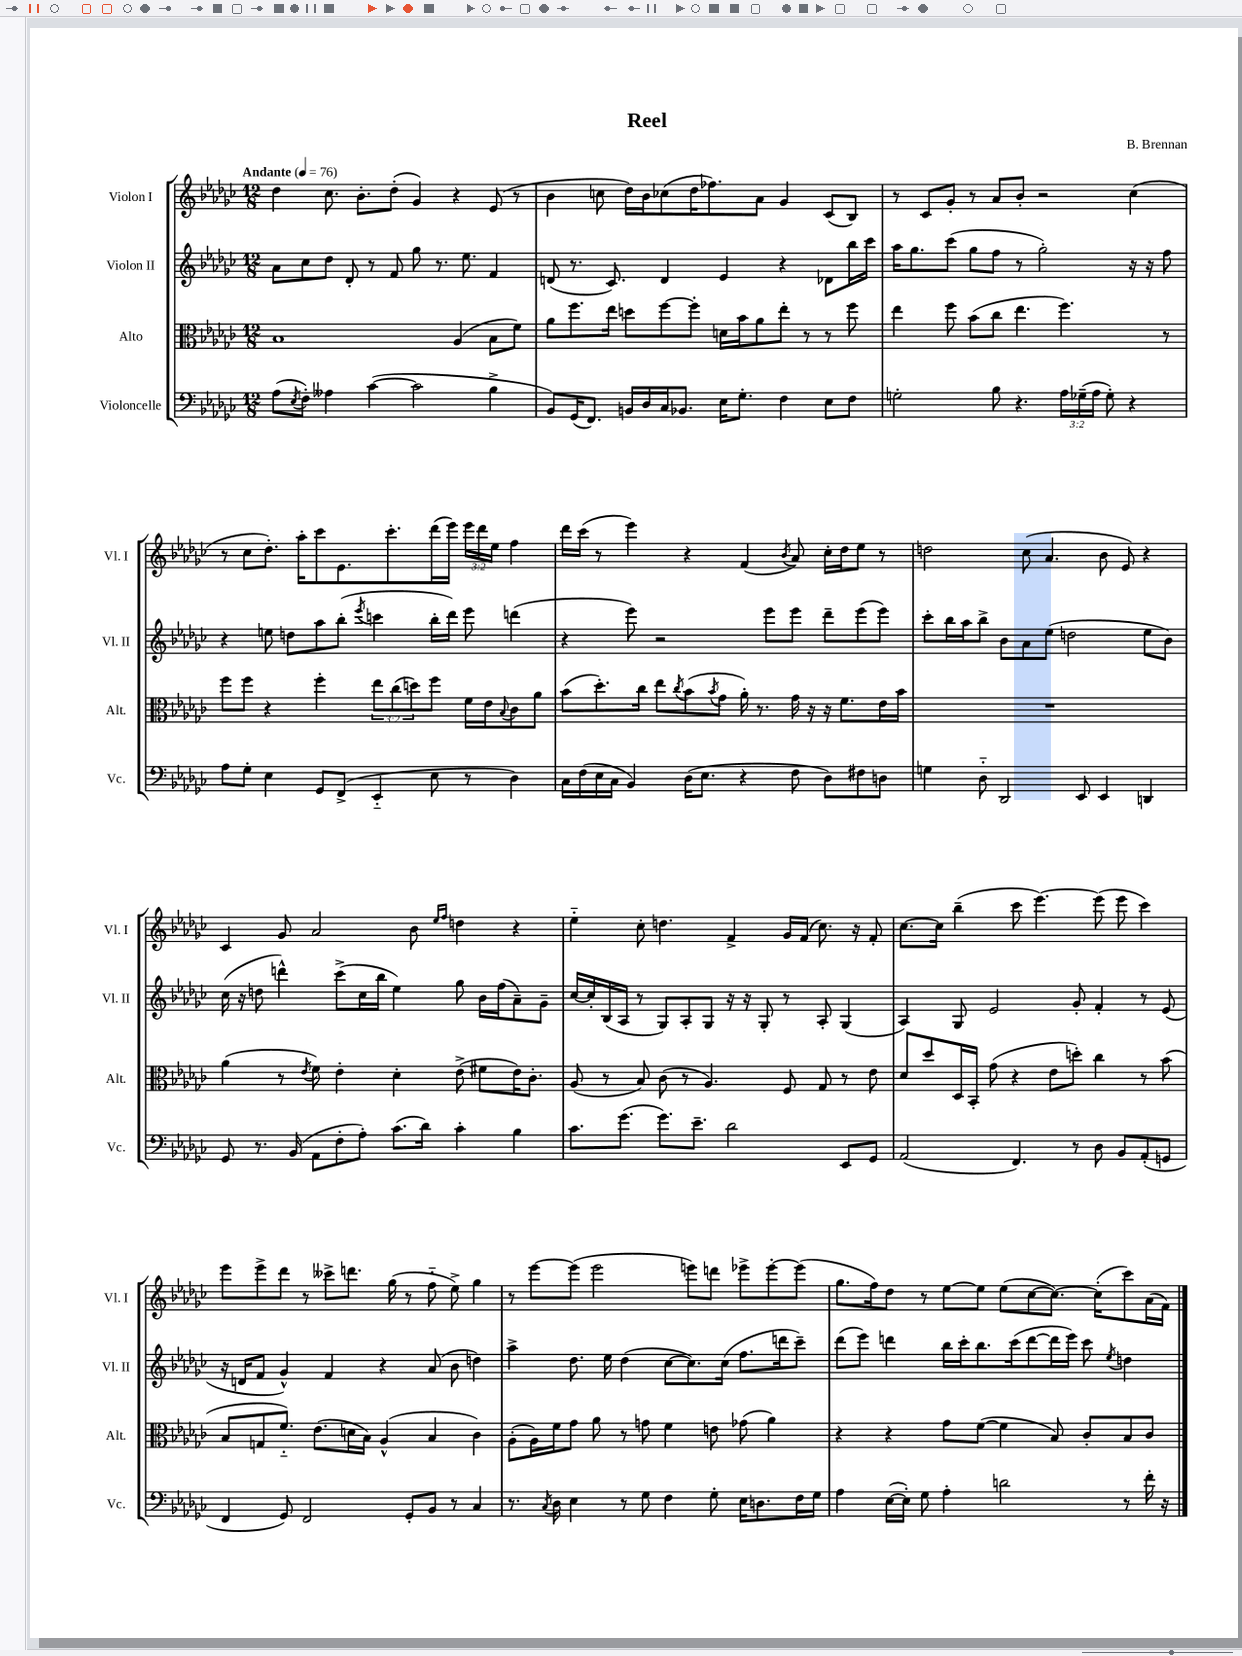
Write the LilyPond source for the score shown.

\header { title = "Reel" composer = "B. Brennan" }
<<
\new StaffGroup <<
\new Staff = "s0" \with { instrumentName = "Violon I" shortInstrumentName = "Vl. I" } {
    \clef treble \key ges \major \numericTimeSignature \time 12/8 \override Staff.TupletNumber.text = #tuplet-number::calc-fraction-text \tempo "Andante" 4 = 76
    des''4 ces''8. bes'8.-. des''8-.( ges'4) r4 ees'8( r8 |
    bes'4 c''8 des''16) bes'16 ces''8( des''16 fes''8.) aes'8 ges'4 ces'8( bes8) |
    r8 ces'8 ges'8-. r8 aes'8 bes'8-. r2 ces''4( |
    r8 ces''8 des''8.-.) aes''16-. ces'''8 ees'8. ces'''8.-. des'''16( ees'''16) \tuplet 3/2 { ees'''16 des'''16 ees''16 } f''4 |
    des'''16 ces'''16( r8 ees'''4) r4 f'4( \acciaccatura { bes'8 } aes'8) ces''16-. des''16 ees''8 r8 |
    d''2 ces''8( aes'4. bes'8 ees'8) r4 |
    ces'4 ges'8 aes'2 bes'8 \grace { ees''16 f''16 } d''4 r4 |
    ees''4-_ ces''8-. d''4. f'4-> ges'16 f'16( ces''8.) r16 f'8-. |
    ces''8.~ ces''16 bes''4--( ces'''8 ees'''4.~) ees'''8( ees'''8 ces'''4) |
    ees'''8 ees'''8-> des'''8 r8 ceses'''8-> d'''8. ges''16( r8 f''8-_ ees''8->) ges''4 |
    r8 ees'''8~ ees'''8( ees'''2 e'''8) d'''8 ees'''8-> ees'''8~-. ees'''8( |
    ges''8. f''16) des''8 r8 ees''8~ ees''8 ees''8( ces''8~ ces''8.~) ces''16-.( ces'''8) aes'16( f'16) \bar "|." |
}
\new Staff = "s1" \with { instrumentName = "Violon II" shortInstrumentName = "Vl. II" } {
    \clef treble \key ges \major \numericTimeSignature \time 12/8
    aes'8 ces''8 des''8 des'8-. r8 f'8 ges''8 r8. ees''8. f'4 |
    d'8( r8. ces'8.) d'4 ees'4 r4 des'8 bes''16 ces'''16 |
    aes''16 ges''8. ces'''8( ges''8 f''8 r8 ges''2-.) r16 r16 f''8 |
    r4 e''8 d''8 aes''8 bes''8-.( \acciaccatura { ees'''8 } c'''4 bes''16-. des'''16) ees'''8 d'''4( |
    r4 ees'''8) r2 ees'''8 ees'''8 des'''8-- ees'''8( ees'''8) |
    ces'''8-. bes''16 aes''16 bes''8-> bes'8 aes'8 ees''8( d''2 ees''8 bes'8) |
    ces''16( r16 d''8 d'''4-^) ces'''8->( ces''16 bes''16 ees''4) ges''8 bes'16 f''16( aes'8--) ges'8-- |
    ces''16~ ces''16-. bes16( aes16 r8 ges8) aes8-. ges8 r16 r16 ges8-. r8 aes8-. ges4( |
    aes4) ges8 ees'2 ges'8-. f'4-. r8 ees'8( |
    r16 d'16 f'8 ges'4-^) f'4 r4 aes'8( bes'8 d''4) |
    aes''4-> des''8. ees''16 des''4( ces''8~ ces''8.) ces''16( f''8. d'''16 ces'''8--) |
    des'''8( ees'''8) d'''4 bes''16 ces'''16-. bes''8. ces'''16( d'''8~ d'''16 ees'''16) ces'''8 \acciaccatura { ees''8 } d''4 \bar "|." |
}
\new Staff = "s2" \with { instrumentName = "Alto" shortInstrumentName = "Alt." } {
    \clef alto \key ges \major \numericTimeSignature \time 12/8 \override Staff.TupletNumber.text = #tuplet-number::calc-fraction-text
    bes1 aes4( bes8 f'8) |
    aes'8 f''8. ees''16 d''8 f''8~ f''8-. d'16 bes'16 aes'8 ees''8-. r8 r8 f''8 |
    ees''4 f''8 bes'8( ces''8 ees''4. f''4.) r8 |
    f''8 f''8 r4 f''4-. \tuplet 3/2 { ees''8 ces''8( d''8) } f''8 f'16 ees'16 \appoggiatura { bes8 } ces'8 aes'8 |
    bes'8( des''8.-.) ces''16 ees''8 \acciaccatura { ces''8 } bes'8( \acciaccatura { bes'8 } ges'8 aes'16-.) r8. ges'16 r16 r16 f'8. ees'16 bes'16 |
    R1. |
    aes'4( r8 \acciaccatura { ees'8 } f'8) ees'4-. des'4-. ees'8->( fis'8 ees'16) ces'8.-. |
    aes8( r8 bes8) ces'8( r8 aes4.) f8 ges8 r8 ees'8 |
    des'8 des''8 des16 bes,16-. ges'8( r4 ees'8 d''8-.) ces''4 r8 bes'8( |
    bes8 g8 f'8.-_) ees'8.( d'16 bes16) aes4-^( bes4 ces'4) |
    aes8-.( aes16) f'16 ges'8 aes'8 r8 g'8 f'4 e'8 ges'8( aes'4) |
    r4 r4 ges'8 f'8~( f'4 bes8) ces'8-. bes8 ces'8 \bar "|." |
}
\new Staff = "s3" \with { instrumentName = "Violoncelle" shortInstrumentName = "Vc." } {
    \clef bass \key ges \major \numericTimeSignature \time 12/8 \override Staff.TupletNumber.text = #tuplet-number::calc-fraction-text
    aes8( \acciaccatura { ees8 } f8-.) aeses4 ces'4~( ces'2 bes4-> |
    bes,8) ges,16( f,8.) b,16 des16 ces16 bes,8. ees16 ges8.-. f4 ees8 f8 |
    g2-. bes8 r4. \tuplet 3/2 { aes16 ges16--( aes16 } ges8-.) r4 |
    aes8 ges8-. ees4 ges,8 f,8->( ees,4-_ ees8 r8 des4) |
    ces16 f16( ees16 ces16 bes,4) des16( ees8. r4 f8 des8) fis8 d8 |
    g4 des8-_ des,2 ees,8 ees,4 d,4 |
    ges,8 r8. bes,16( aes,8 f8-. aes8-.) ces'8.( des'16) ces'4-. bes4 |
    ces'8. ges'8.( ges'8.) ees'8.-- des'2 ees,8 ges,8 |
    aes,2( f,4.) r8 des8 bes,8 aes,8-.( g,8 |
    f,4 ges,8) f,2 ges,8-. bes,8 r8 ces4 |
    r8. \acciaccatura { ces8 } des16 ees4 r8 ges8 f4 ges8-. ees16 d8. f16 ges16 |
    aes4 ees16~( ees16-.) ges8 aes4-. d'2 r8 f'16-. r16 \bar "|." |
}
>>
>>
\layout { \context { \Score \remove "Bar_number_engraver" } }
